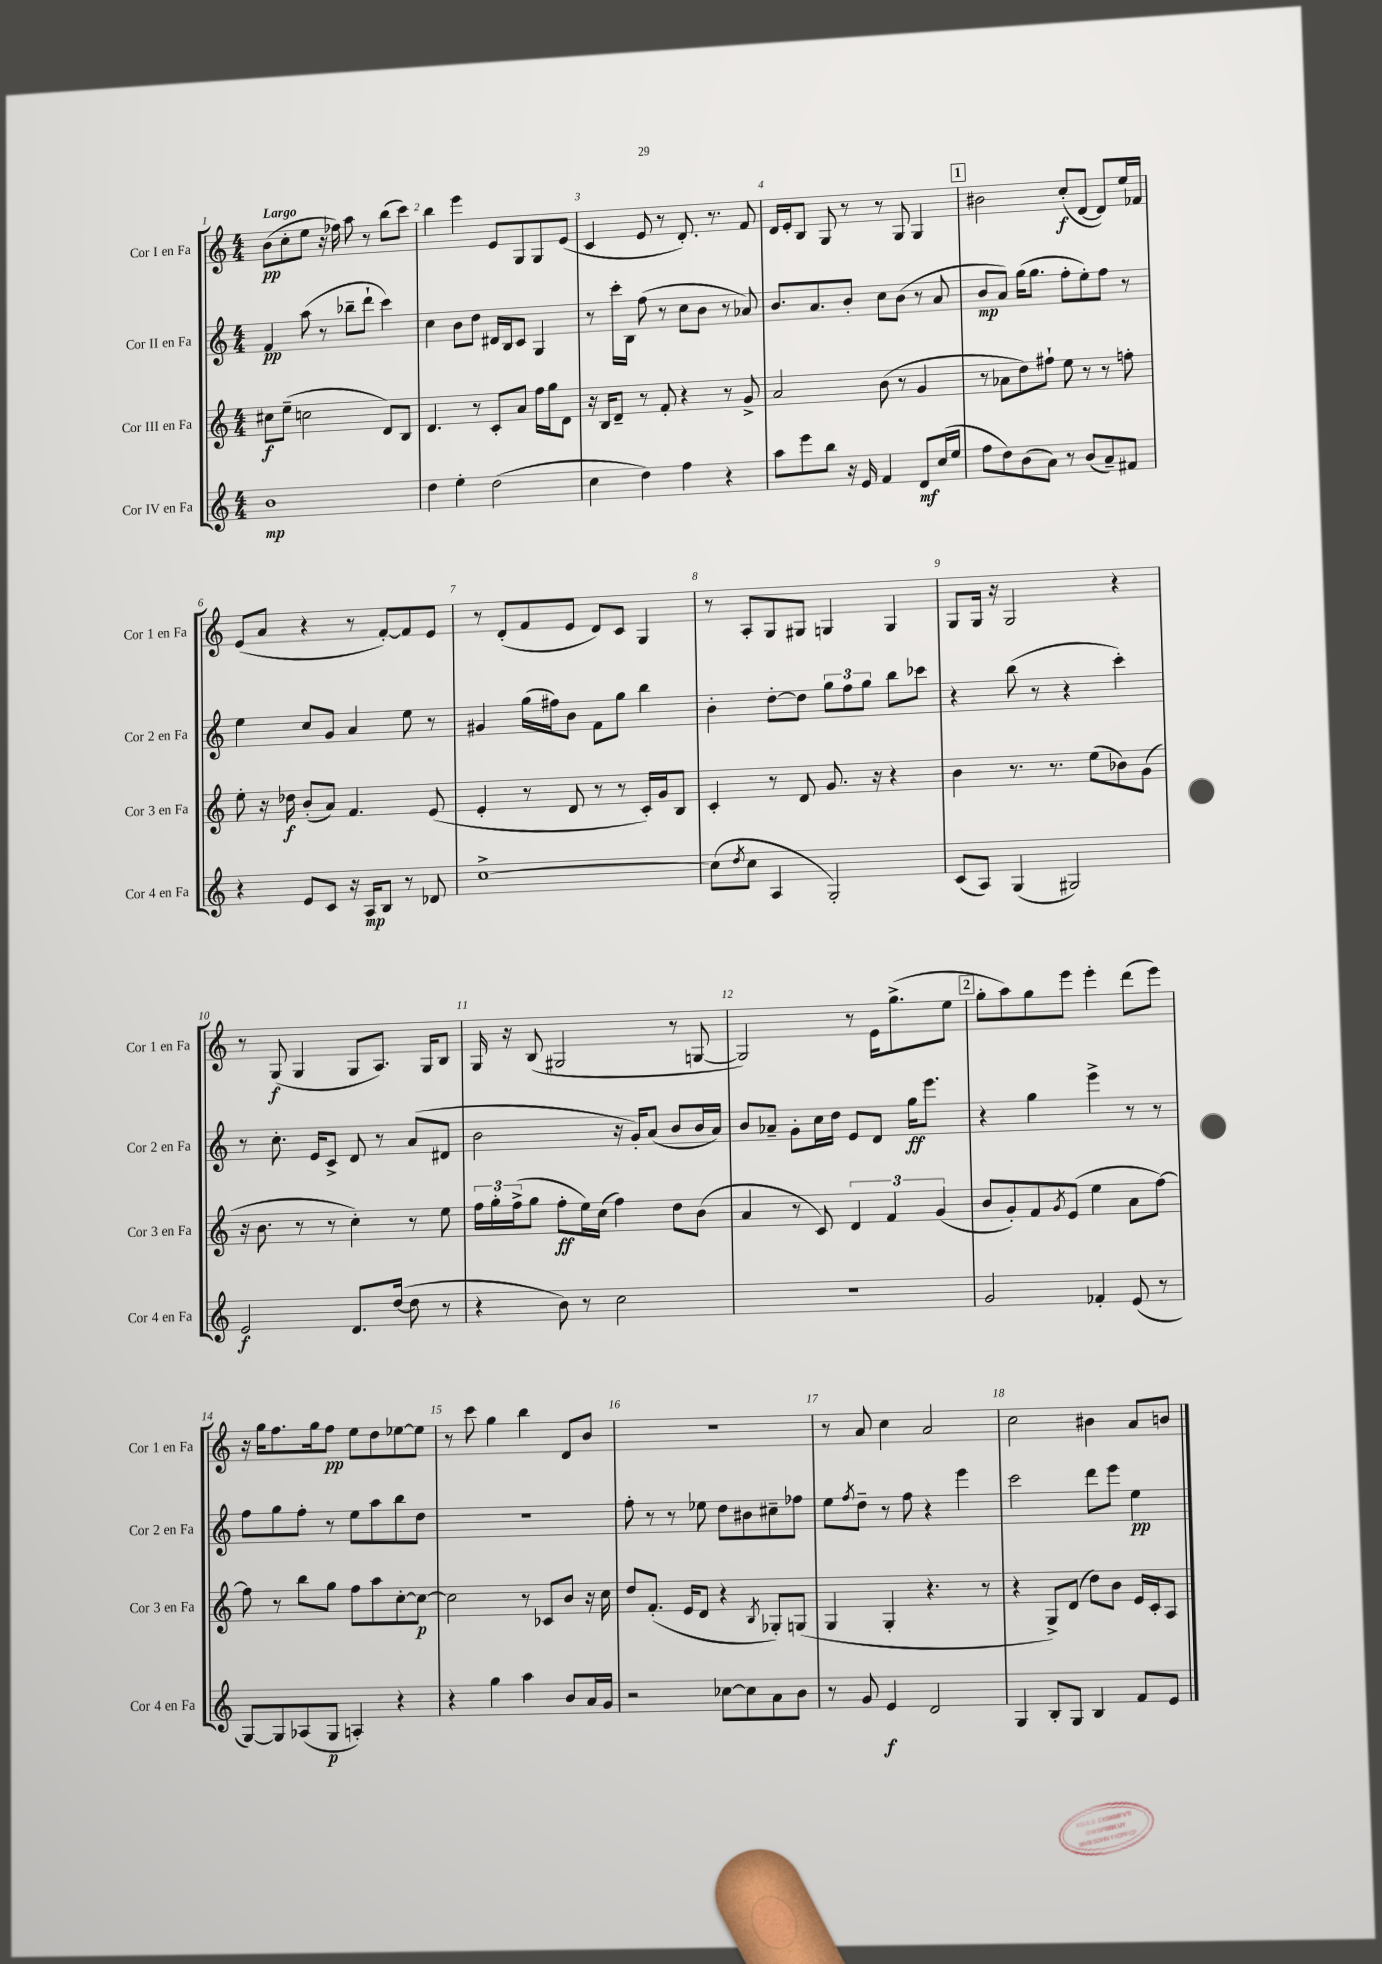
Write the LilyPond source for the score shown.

<<
\new StaffGroup <<
\new Staff = "s0" \with { instrumentName = "Cor I en Fa" shortInstrumentName = "Cor 1 en Fa" } {
    \clef treble \key c \major \numericTimeSignature \time 4/4 \tempo "Largo"
    b'8\pp( c''8-. e''8 r16 fes''16) a''8 r8 b''8( c'''8) |
    b''4 e'''4 e'8 g8 g8 e'8( |
    c'4 e'8 r8 d'8.-.) r8. f'8 |
    d'16 e'16-. b8 g8 r8 r8 g8 g4 |
    \mark \markup { \box "1" } bis'2 c''8-.\f( d'8~ d'8) e''16 fes'16 |
    e'8( a'8 r4 r8 f'8~-.) f'8 e'8 |
    r8 d'8-.( f'8 e'8 d'8) c'8 g4 |
    r8 a8-. g8 gis8 g4 g4 |
    g8 g16 r16 g2 r4 |
    r8 g8\f( g4 g8 a8.) g16 b8 |
    g16 r16 b8( gis2 r8 g8~ |
    g2) r8 e'16 g''8.->( e''8 |
    \mark \markup { \box "2" } g''8-. a''8) g''8 e'''8 e'''4-. d'''8( e'''8) |
    r16 g''16 f''8. g''16 f''8\pp e''8 d''8 ees''8~ ees''8 |
    r8 c'''8 g''4 b''4 d'8 b'8 |
    R1 |
    r8 a'8 c''4 a'2 |
    c''2 bis'4 a'8 b'8 \bar "|." |
}
\new Staff = "s1" \with { instrumentName = "Cor II en Fa" shortInstrumentName = "Cor 2 en Fa" } {
    \clef treble \key c \major \numericTimeSignature \time 4/4
    f'4\pp a''8( r8 bes''8-- d'''8-! c'''4) |
    c''4 b'8 d''8 dis'16 b16 c'8 g4 |
    r8 c'''16-. b16 f''8( r8 c''8 b'8 r8 aes'8) |
    b'8. a'8. b'8-. c''8 b'8( r8 a'8 |
    \mark \markup { \box "1" } b'8\mp a'8) g''16( g''8. f''8-. e''8-.) f''8 r8 |
    e''4 c''8 g'8 a'4 e''8 r8 |
    gis'4 g''16( fis''16) b'8 f'8 g''8 b''4 |
    b'4-. d''8~-. d''8 \tuplet 3/2 { g''8 f''8 g''8 } b''8 ces'''8 |
    r4 b''8( r8 r4 c'''4-.) |
    r8 c''8.-. e'16 c'8-> d'8 r8 a'8( dis'8 |
    b'2 r16 g'16-.) a'8( b'8 b'16 a'16) |
    b'8 aes'8-- g'8-. c''16 d''16 e'8 d'8 g''16\ff e'''8. |
    \mark \markup { \box "2" } r4 g''4 e'''4-> r8 r8 |
    f''8 g''8 f''8-. r8 e''8 a''8 b''8 d''8 |
    r1 |
    f''8-. r8 r8 ees''8 d''8 bis'8 cis''8-- fes''8 |
    e''8 \acciaccatura { f''8 } d''8-- r8 f''8 r4 e'''4 |
    c'''2 d'''8 e'''8 e''4\pp \bar "|." |
}
\new Staff = "s2" \with { instrumentName = "Cor III en Fa" shortInstrumentName = "Cor 3 en Fa" } {
    \clef treble \key c \major \numericTimeSignature \time 4/4
    cis''8\f e''8--( c''2 d'8) b8 |
    d'4. r8 c'8-. a'8 f''16 g''16 d'8 |
    r16 b16 d'8-- r8 f'8-. r4 r8 g'8-> |
    a'2 b'8( r8 g'4 |
    \mark \markup { \box "1" } r8 aes'8 d''8) fis''8-! e''8 r8 r8 f''8-. |
    e''8-. r16 des''16\f b'8-.( a'8) f'4. e'8( |
    e'4-. r8 d'8 r8 r8 c'16-.) g'16 b8 |
    c'4-. r8 d'8 g'8. r16 r4 |
    b'4 r8. r8. e''8( bes'8) g'8( |
    r16 b'8. r8 r8 c''4-.) r8 e''8 |
    \tuplet 3/2 { f''16 g''16-. f''16->( } g''8 f''8-.\ff e''16) c''16( f''4) d''8 b'8( |
    a'4 r8 c'8) \tuplet 3/2 { d'4 f'4 g'4( } |
    \mark \markup { \box "2" } b'8 g'8-.) f'8 \acciaccatura { g'8 } e'8( e''4 a'8 f''8~) |
    f''8 r8 b''8 g''8 f''8 a''8 c''8~-. c''8~\p |
    c''2 r8 ces'8 b'8 r16 c''16 |
    d''8 f'8.-.( e'16 d'8 r4 \acciaccatura { b8 } ges8-.) g8( |
    g4 g4-. r4. r8 |
    r4 g8->) d'8( d''8) b'8 e'16 c'16-. a8 \bar "|." |
}
\new Staff = "s3" \with { instrumentName = "Cor IV en Fa" shortInstrumentName = "Cor 4 en Fa" } {
    \clef treble \key c \major \numericTimeSignature \time 4/4
    b'1\mp |
    d''4 e''4-. d''2( |
    c''4 d''4) f''4 r4 |
    a''8 e'''8 b''8 r16 e'16 f'4 d'8\mf c''16( e''16 |
    \mark \markup { \box "1" } f''8 d''8) b'8( a'8) r8 b'8( a'8--) fis'8 |
    r4 e'8 c'8 r16 a16\mp b8 r8 des'8 |
    c''1~-> |
    c''8( \acciaccatura { d''8 } c''8 a4 g2-.) |
    c'8( a8) g4( gis2) |
    e'2\f d'8. d''16~( d''8 r8 |
    r4 b'8) r8 c''2 |
    r1 |
    \mark \markup { \box "2" } g'2 fes'4-. e'8( r8 |
    g8~) g8 aes8( g8\p a4-.) r4 |
    r4 g''4 a''4 b'8 a'16 g'16 |
    r2 ces''8~ ces''8 a'8 b'8 |
    r8 g'8 e'4\f d'2 |
    g4 b8-. g8 b4 f'8 e'8 \bar "|." |
}
>>
>>
\layout { \context { \Score \override BarNumber.break-visibility = ##(#f #t #t) barNumberVisibility = #all-bar-numbers-visible } }
